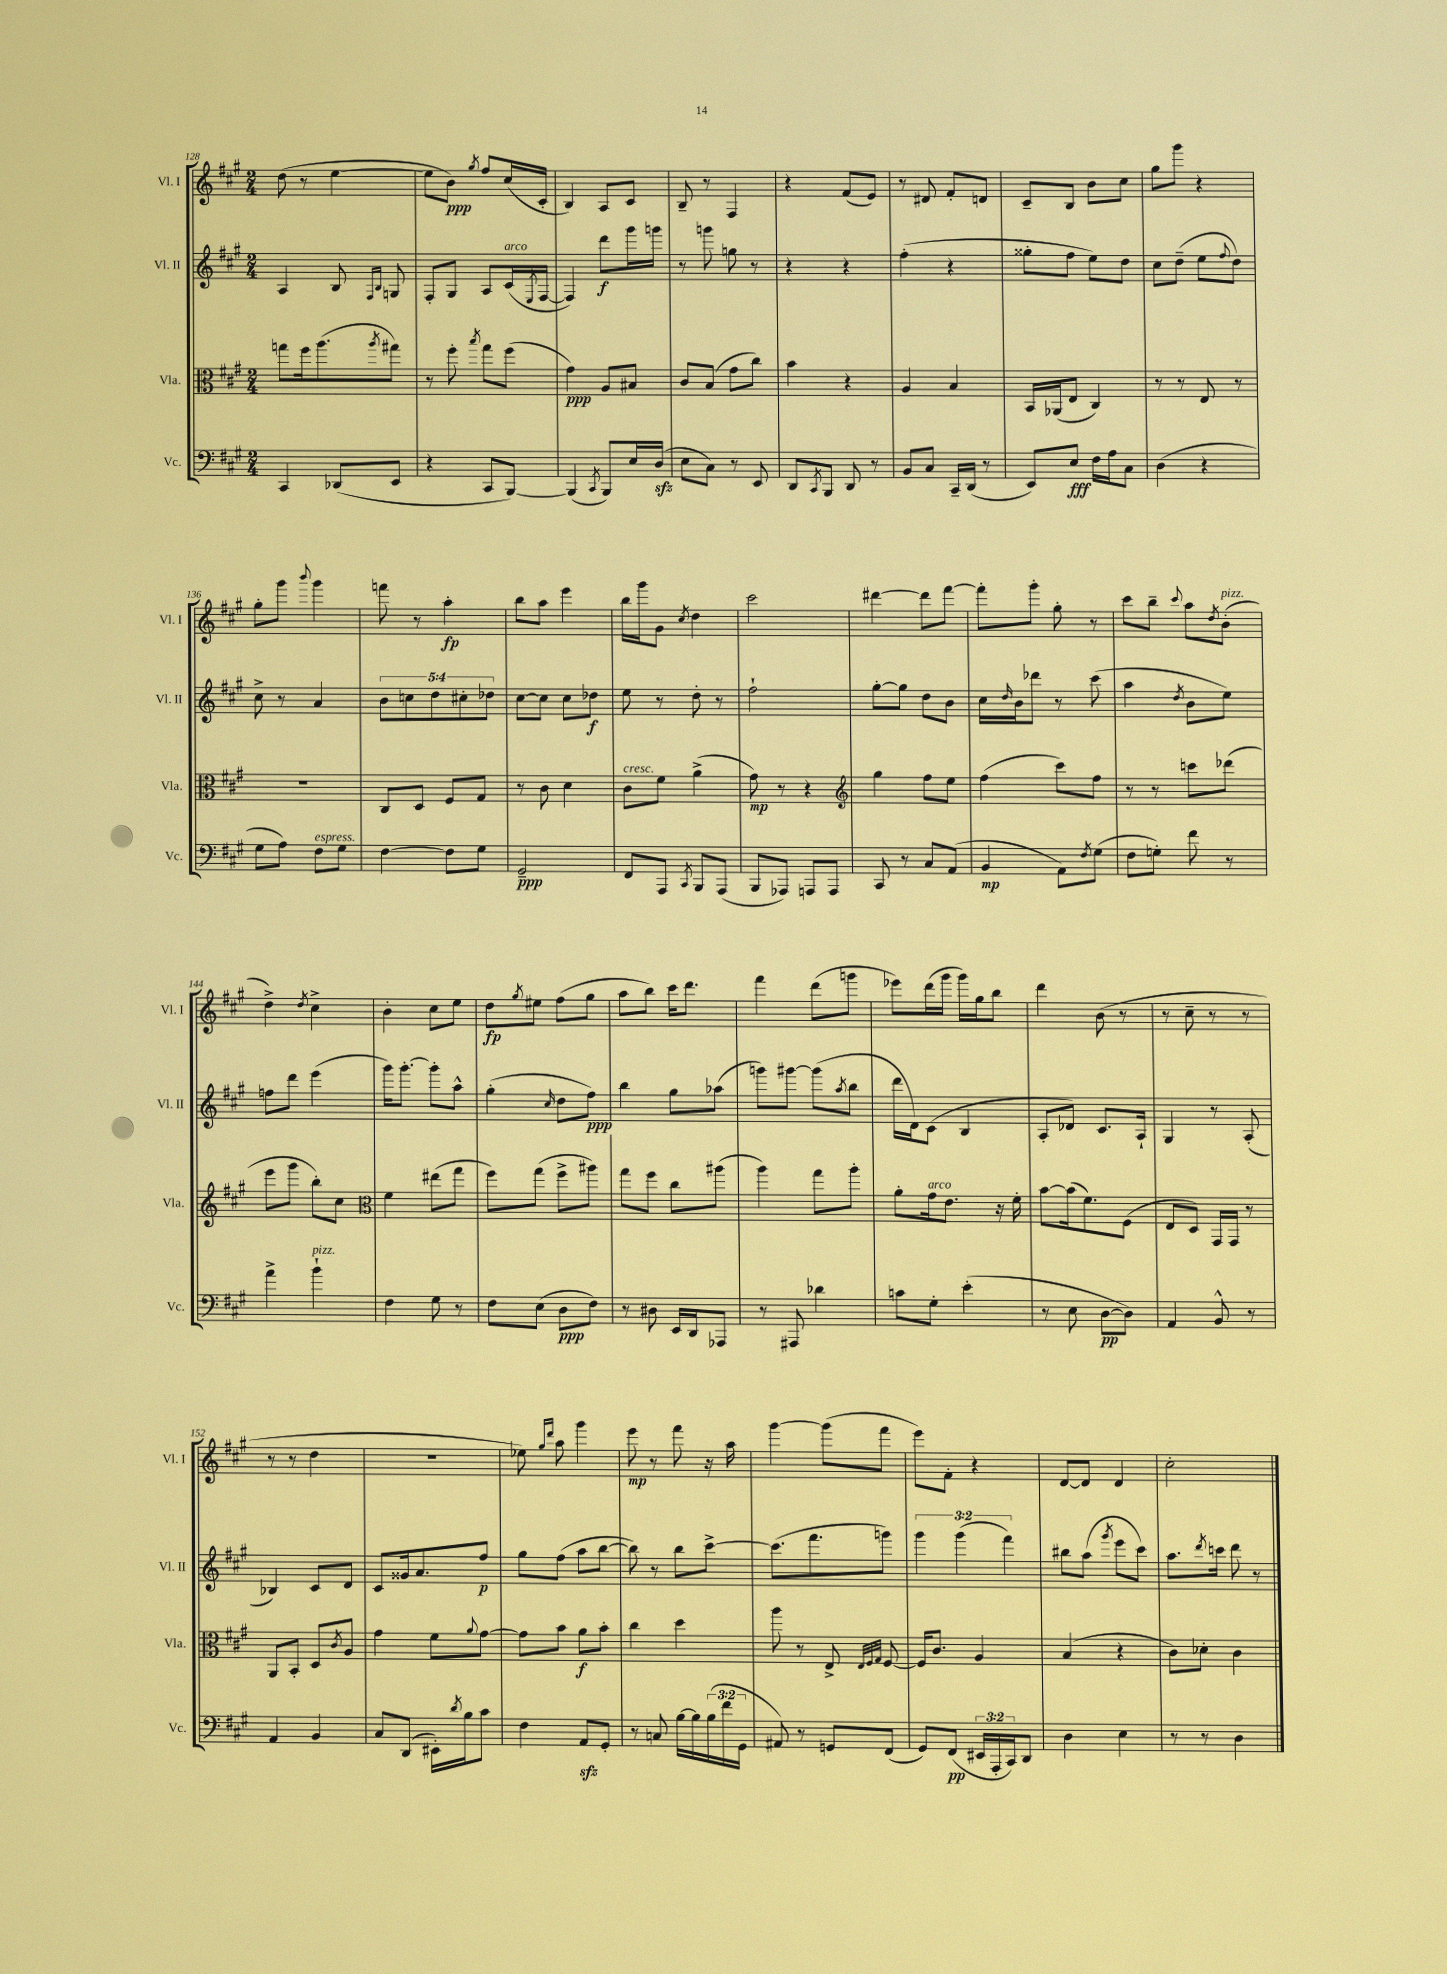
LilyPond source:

<<
\new StaffGroup <<
\new Staff = "s0" \with { instrumentName = "Vl. I" shortInstrumentName = "Vl. I" } {
    \clef treble \key a \major \numericTimeSignature \time 2/4
    d''8( r8 e''4~ |
    e''8 b'8\ppp) \acciaccatura { gis''8 } fis''8 cis''16( cis'16-. |
    b4) a8 cis'8 |
    b8-- r8 fis4 |
    r4 fis'8( e'8) |
    r8 dis'8 fis'8-. d'8 |
    cis'8-- b8 b'8 cis''8 |
    gis''8 gis'''8 r4 |
    gis''8-. gis'''8 \appoggiatura { b'''8 } gis'''4 |
    f'''8 r8 a''4-.\fp |
    b''8 a''8 e'''4 |
    b''16 gis'''16 gis'8 \acciaccatura { cis''8 } d''4 |
    cis'''2 |
    dis'''4~ dis'''8 fis'''8~ |
    fis'''8-. gis'''8-. gis''8-. r8 |
    cis'''8 b''8-- \appoggiatura { cis'''8 } a''8 \acciaccatura { d''8 } b'8-.^\markup { \italic "pizz." }( |
    d''4->) \acciaccatura { d''8 } cis''4-> |
    b'4-. cis''8 e''8 |
    d''8\fp \acciaccatura { gis''8 } eis''8 fis''8( gis''8 |
    a''8 b''8) cis'''16 d'''8. |
    fis'''4 d'''8( g'''8 |
    ees'''8) d'''16( gis'''16 gis'''16) gis''16 b''8 |
    d'''4 b'8( r8 |
    r8 cis''8-- r8 r8 |
    r8 r8 d''4 |
    r2 |
    ees''8) \grace { gis''16 d'''16 } a''8 gis'''4 |
    e'''8\mp r8 fis'''8 r16 a''16 |
    gis'''4~ gis'''8( fis'''8 |
    e'''8) fis'8-. r4 |
    d'8~ d'8 d'4 |
    cis''2-. \bar "|." |
}
\new Staff = "s1" \with { instrumentName = "Vl. II" shortInstrumentName = "Vl. II" } {
    \clef treble \key a \major \numericTimeSignature \time 2/4 \override Staff.TupletNumber.text = #tuplet-number::calc-fraction-text
    a4 b8 \grace { fis16 b16 } g8 |
    fis8-. gis8 a8 cis'16^\markup { \italic "arco" }( \acciaccatura { e8 } fis16~ |
    fis4) d'''8\f gis'''16 g'''16 |
    r8 g'''8 g''8 r8 |
    r4 r4 |
    fis''4-.( r4 |
    gisis''8-. fis''8 e''8) d''8 |
    cis''8 d''8--( e''8 \appoggiatura { fis''8 } d''8) |
    cis''8-> r8 a'4 |
    \tuplet 5/4 { b'8 c''8 d''8 cis''8-. des''8 } |
    cis''8~ cis''8 cis''8 des''8\f |
    e''8 r8 d''8-. r8 |
    fis''2-! |
    gis''8~-. gis''8 d''8 b'8 |
    cis''16 \grace { d''16 } b'16 des'''8 r8 cis'''8( |
    a''4 \acciaccatura { d''8 } b'8 e''8) |
    f''8 d'''8 e'''4( |
    gis'''16) gis'''8.~-. gis'''8-. a''8-^ |
    gis''4-.( \grace { cis''16 } d''8 fis''8\ppp) |
    b''4 gis''8 aes''8( |
    g'''8) gis'''8~ gis'''8( \acciaccatura { a''8 } b''8 |
    d'''16 d'16) cis'8( b4 |
    a8-. des'8) cis'8. a16-! |
    gis4 r8 a8-.( |
    bes4) cis'8 d'8 |
    cis'8 gisis'16 a'8. fis''8\p |
    gis''8 fis''8( a''8 b''8~ |
    b''8) r8 b''8 cis'''8~-> |
    cis'''8.( fis'''8. g'''8) |
    \tuplet 3/2 { gis'''4 gis'''4( fis'''4) } |
    bis''8 a''8( \acciaccatura { gis'''8 } e'''8 cis'''8) |
    a''8. \acciaccatura { d'''8 } c'''16 d'''8 r8 \bar "|." |
}
\new Staff = "s2" \with { instrumentName = "Vla." shortInstrumentName = "Vla." } {
    \clef alto \key a \major \numericTimeSignature \time 2/4
    g''8 fis''16 a''8.( \acciaccatura { a''8 } gis''8) |
    r8 fis''8-. \acciaccatura { b''8 } gis''8 fis''8( |
    gis'4\ppp) a8 bis8 |
    cis'8 b8( gis'8 cis''8) |
    b'4 r4 |
    a4 b4 |
    b,16 aes,16( e8 cis4) |
    r8 r8 e8 r8 |
    R2 |
    cis8 d8 fis8 gis8 |
    r8 cis'8 d'4 |
    cis'8^\markup { \italic "cresc." } fis'8 a'4->( |
    gis'8\mp) r8 r4 |
    \clef treble gis''4 fis''8 e''8 |
    fis''4( cis'''8) fis''8 |
    r8 r8 c'''8 des'''8( |
    e'''8 gis'''8 b''8-.) cis''8 |
    \clef alto fis'4 eis''8( gis''8 |
    fis''8) gis''8( fis''8-> ais''8) |
    gis''8 fis''8 cis''8 ais''8( |
    a''4) gis''8 a''8-. |
    a'8-. gis'16^\markup { \italic "arco" } e'8. r16 fis'16-. |
    b'8~ b'16( fis'8.) fis8( |
    e8 d8) gis,16 gis,16 r8 |
    a,8 b,8-. d8 \acciaccatura { cis'8 } a8 |
    gis'4 fis'8 \appoggiatura { a'8 } gis'8~ |
    gis'8 b'8 a'8\f b'8-. |
    cis''4 d''4 |
    a''8 r8 e8-> \grace { e32 fis32 gis32 } fis8~ |
    fis16 cis'8. a4 |
    b4( r4 |
    cis'8) des'8-. cis'4 \bar "|." |
}
\new Staff = "s3" \with { instrumentName = "Vc." shortInstrumentName = "Vc." } {
    \clef bass \key a \major \numericTimeSignature \time 2/4 \override Staff.TupletNumber.text = #tuplet-number::calc-fraction-text
    cis,4 des,8( e,8 |
    r4 cis,8 b,,8~) |
    b,,4( \acciaccatura { cis,8 } b,,8) e16 d16\sfz( |
    e8 cis8) r8 e,8 |
    d,8 \acciaccatura { cis,8 } b,,8 d,8 r8 |
    b,8 cis8 cis,16-- d,16( r8 |
    e,8) e8\fff fis16 a16 cis8 |
    d4( r4 |
    gis8 a8) fis8^\markup { \italic "espress." } gis8 |
    fis4~ fis8 gis8 |
    gis,2--\ppp |
    fis,8 a,,8 \acciaccatura { cis,8 } b,,8 a,,8( |
    b,,8 aes,,8) a,,8 a,,8 |
    cis,8 r8 cis8 a,8( |
    b,4\mp a,8) \acciaccatura { fis8 } gis8( |
    fis8 g8-.) fis'8 r8 |
    a'4-> b'4-!^\markup { \italic "pizz." } |
    fis4 gis8 r8 |
    fis8 e8( d8\ppp fis8) |
    r8 dis8 e,16 d,16 aes,,8 |
    r8 ais,,8 des'4 |
    c'8 gis8-. e'4-.( |
    r8 e8 d8~\pp d8) |
    a,4 b,8-^ r8 |
    a,4 b,4 |
    cis8 d,8( eis,16-.) \acciaccatura { d'8 } b16 cis'8 |
    fis4 a,8\sfz gis,8-. |
    r8 c8 b16~ b16 \tuplet 3/2 { b16( fis'16 gis,16 } |
    ais,8) r8 g,8 fis,8( |
    gis,8) fis,8\pp( \tuplet 3/2 { eis,16 a,,16-. cis,16) } d,8 |
    d4 e4 |
    r8 r8 d4 \bar "|." |
}
>>
>>
\layout { \context { \Score currentBarNumber = #128 } }
